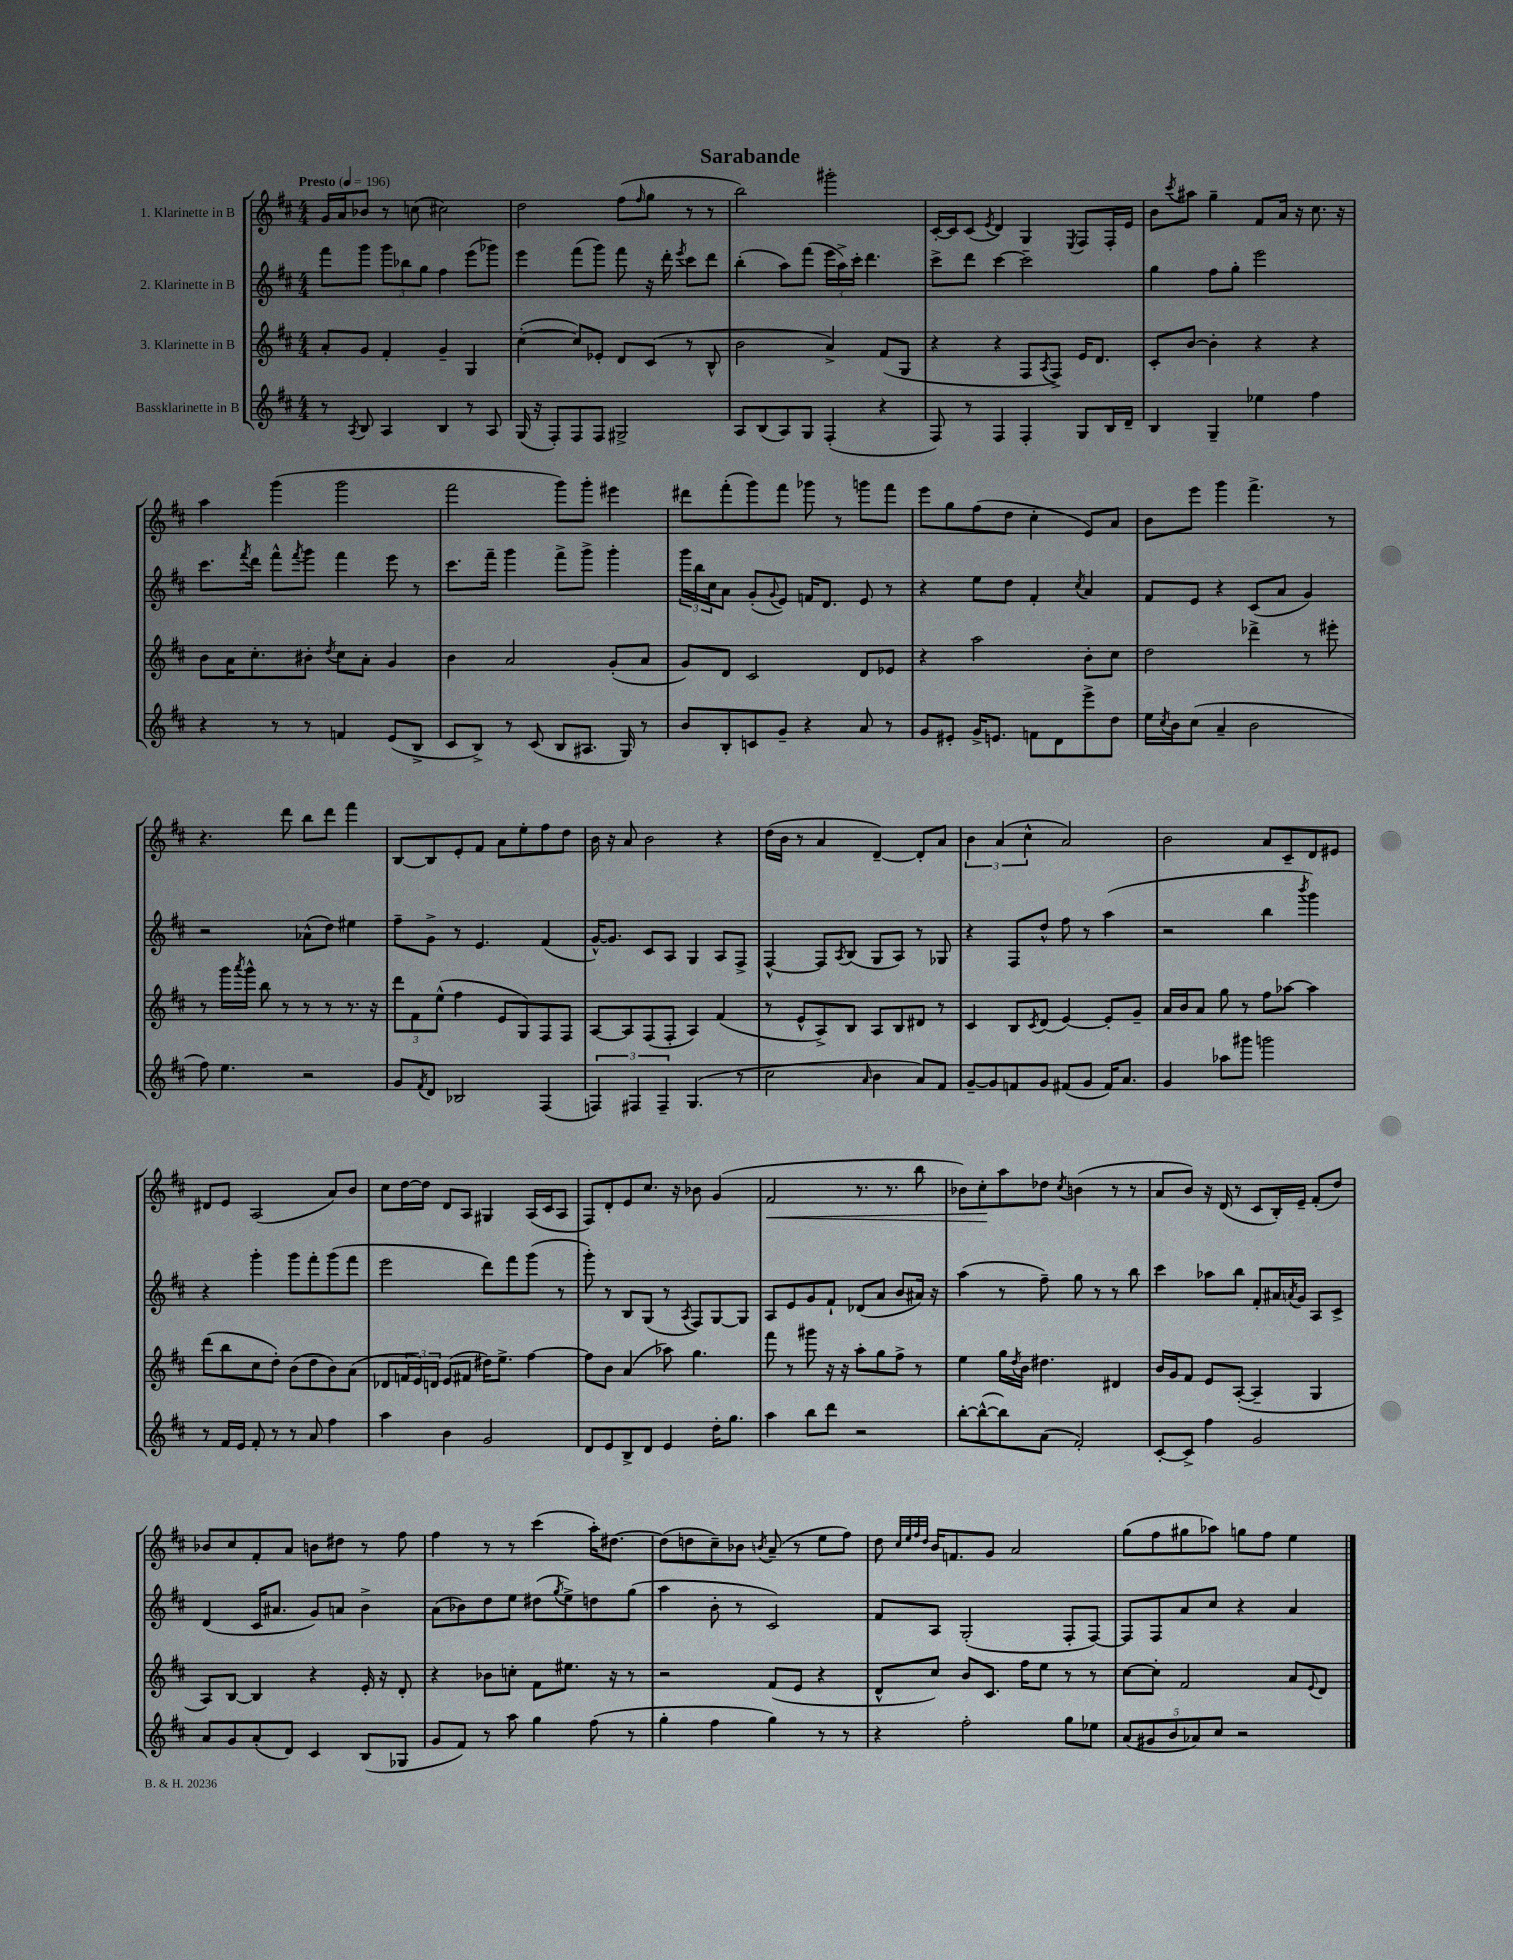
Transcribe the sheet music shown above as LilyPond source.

\header { title = "Sarabande" }
<<
\new StaffGroup <<
\new Staff = "s0" \with { instrumentName = "1. Klarinette in B" } {
    \clef treble \key d \major \numericTimeSignature \time 4/4 \tempo "Presto" 4 = 196
    g'16 a'16 bes'8 r8 c''8( cis''2) |
    d''2 fis''8( \grace { fis''16 } g''8 r8 r8 |
    b''2) gis'''2-. |
    cis'16~-. cis'16 cis'8( \acciaccatura { e'8 } d'4) g4 \acciaccatura { e8 } fis8 fis16-. e'16 |
    b'8 \acciaccatura { cis'''8 } ais''8 g''4-- fis'8 a'16 r16 cis''8. r16 |
    a''4 g'''4( g'''2 |
    fis'''2 g'''8) g'''8-. eis'''4 |
    dis'''8 fis'''8-.( g'''8) fis'''8 ges'''8 r8 g'''8 fis'''8 |
    e'''8 g''8 fis''8( d''8 cis''4-. e'8) a'8 |
    b'8 e'''8 g'''4 fis'''4.-> r8 |
    r4. d'''8 b''8 d'''8 fis'''4 |
    b8~ b8 e'8-. fis'8 a'8 e''8-. fis''8 d''8 |
    b'16 r16 a'8 b'2 r4 |
    d''16( b'16 r8 a'4 d'4~--) d'8-. a'8 |
    \tuplet 3/2 { b'4 a'4( cis''4-^ } a'2) |
    b'2 a'8 cis'8-- d'8 eis'8 |
    dis'8 e'8 a2( a'8) b'8 |
    cis''8 d''16~ d''16 d'8 a8 gis4 a16( cis'16 a8 |
    fis8) d'8-. e'8 cis''8. r16 bes'8 g'4( |
    fis'2\< r8. r8. b''8 |
    bes'8) cis''8-.\! a''8 des''8 \acciaccatura { cis''8 } b'4( r8 r8 |
    a'8 b'8) r16 d'16( r8 cis'8 b16-.) e'16-- fis'8-.( d''8) |
    bes'8 cis''8 fis'8-. a'8 b'8 dis''8 r8 fis''8 |
    fis''4 r8 r8 cis'''4( a''16-.) dis''8.~ |
    dis''8( d''8 cis''8--) bes'8 \acciaccatura { b'8 } a'8--( r8 e''8 fis''8) |
    d''8 \grace { cis''32 e''32 fis''32 d''32 } b'16 f'8. g'8 a'2 |
    g''8( fis''8 gis''8 aes''8) g''8 fis''8 e''4 \bar "|." |
}
\new Staff = "s1" \with { instrumentName = "2. Klarinette in B" } {
    \clef treble \key d \major \numericTimeSignature \time 4/4
    fis'''8 g'''8 \tuplet 3/2 { g'''8 bes''8 g''8 } fis''4 e'''8( ges'''8) |
    e'''4 fis'''8( g'''8) fis'''8 r16 d'''16-. \acciaccatura { e'''8 } cis'''8 d'''8 |
    b''4-.( a''8) fis'''8( \tuplet 3/2 { e'''16 a''16->) cis'''16-. } d'''4. |
    cis'''8-> d'''8 cis'''4~ cis'''2-- |
    g''4 fis''8 g''8-. e'''2 |
    cis'''8. \acciaccatura { fis'''8 } d'''16 fis'''8-^ \acciaccatura { fis'''8 } g'''8 fis'''4 e'''8 r8 |
    cis'''8. fis'''16-- g'''4 fis'''8-> g'''8-> g'''4-. |
    \tuplet 3/2 { g'''16 b''16 cis''16 } a'8 g'8-.( \appoggiatura { g'8 } e'8) f'16 d'8. e'8 r8 |
    r4 e''8 d''8 fis'4-. \acciaccatura { cis''8 } a'4 |
    fis'8 e'8 r4 cis'8( a'8 g'4) |
    r2 aes'8-^( d''8) eis''4 |
    fis''8-- g'8-> r8 e'4. fis'4( |
    g'16~-^) g'8. cis'8 a8 g4 a8 fis8-> |
    fis4~-^ fis8 \acciaccatura { a8 } b8( g8 a8) r8 ges8 |
    r4 fis8 d''8-^ fis''8 r8 a''4( |
    r2 b''4 \acciaccatura { b'''8 } g'''4) |
    r4 g'''4-. g'''8 fis'''8-. g'''8( fis'''8 |
    e'''2 d'''8) fis'''8 g'''8( r8 |
    g'''8-.) r8 b8 g8( r8 \acciaccatura { a8 } fis8) g8~ g8 |
    a8 e'8 g'8 fis'8-! des'8( a'8 b'8 ais'16) r16 |
    a''4( r8 fis''8--) g''8 r8 r8 b''8 |
    cis'''4 aes''8 b''8 fis'8-. ais'16 \acciaccatura { a'8 } g'16 a8 cis'8-> |
    d'4( cis'16 ais'8. g'8) a'8 b'4-> |
    a'8( bes'8) d''8 e''8 dis''8( \acciaccatura { g''8 } e''8->) d''8 g''8( |
    a''4 b'8-. r8 cis'2) |
    fis'8 a8 g2-.( fis8-. fis8~) |
    fis8 fis8 a'8 cis''8 r4 a'4 \bar "|." |
}
\new Staff = "s2" \with { instrumentName = "3. Klarinette in B" } {
    \clef treble \key d \major \numericTimeSignature \time 4/4
    a'8-. g'8 fis'4-. g'4-- g4 |
    cis''4~-.( cis''8) ees'8-. d'8 cis'8( r8 b8-^ |
    b'2 a'4->) fis'8( g8 |
    r4 r4 fis8 \acciaccatura { a8 } fis8->) e'16 d'8. |
    cis'8-. b'8~ b'4-. r4 r4 |
    b'8 a'16 cis''8.-. bis'8-. \acciaccatura { d''8 } cis''8 a'8-. g'4 |
    b'4 a'2 g'8-.( a'8 |
    g'8) d'8 cis'2 d'8 ees'8 |
    r4 a''2 b'8-. cis''8 |
    d''2 des'''4-> r8 eis'''8-. |
    r8 g'''16 \acciaccatura { a'''8 } g'''16-^ b''8 r8 r8 r8 r8. r16 |
    \tuplet 3/2 { d'''8 fis'8 e''8-^( } fis''4 e'8 g8) fis8 fis8 |
    a8~ a8 fis8( fis8-. a4) fis'4( |
    r8 e'8-^ a8->) b8 a8 b8 dis'8 r8 |
    cis'4 b8 \acciaccatura { cis'8 } d'8( e'4~) e'8-. g'8-- |
    a'16 b'16 a'8 g''8 r8 fis''8 aes''8~ aes''4 |
    d'''8( b''8 cis''8 d''8-.) b'8( d''8 b'8) a'8( |
    des'8 \tuplet 3/2 { f'16 e'16) d'16 } e'8( fis'8 dis''16) e''8.-> fis''4~ |
    fis''8 b'8 a'4( aes''8) g''4. |
    fis'''8 r8 gis'''8 r16 r16 a''8-. g''8 fis''8-> r8 |
    e''4 g''16 \acciaccatura { d''8 } b'16 dis''4. dis'4 |
    b'16 g'16 fis'8 e'8 a8~-.( a4-- g4 |
    a8) b8~ b4 r4 e'16-. r16 d'8-. |
    r4 bes'8 c''8-. fis'8 eis''8. r16 r8 |
    r2 fis'8( e'8 r4 |
    d'8-^ cis''8) b'8 cis'8. fis''16 e''8 r8 r8 |
    cis''8~ cis''8-. fis'2 a'8 \appoggiatura { e'8 } d'8 \bar "|." |
}
\new Staff = "s3" \with { instrumentName = "Bassklarinette in B" } {
    \clef treble \key d \major \numericTimeSignature \time 4/4
    r8 \acciaccatura { a8 } b8 a4 b4 r8 a8 |
    g16( r16 fis8-.) fis8 fis8 gis2-> |
    a8 b8( a8) g8 fis4-.( r4 |
    fis8) r8 fis4 fis4-. g8 b16 d'16-- |
    b4 g4-- ees''4 fis''4 |
    r4 r8 r8 f'4 e'8( b8-> |
    cis'8 b8->) r8 cis'8( b8 ais8. g16) r8 |
    b'8 b8-. c'8 g'8-- r4 a'8 r8 |
    g'8 eis'8-. g'16-> e'8. f'8 d'8 e'''8-> d''8 |
    e''16 \acciaccatura { cis''8 } b'16 cis''8( a'4-- b'2 |
    fis''8) e''4. r2 |
    g'8 \acciaccatura { fis'8 } d'8 bes2 fis4( |
    \tuplet 3/2 { f4) fis4 fis4-- } g4.( r8 |
    cis''2 \grace { a'16 } b'4 a'8) fis'8 |
    g'8~-- g'8 f'8 g'8 fis'8( g'8 fis'16) a'8. |
    g'4 aes''8 gis'''8 g'''2 |
    r8 fis'16 e'16 fis'8-. r8 r8 a'8 fis''4 |
    a''4 b'4 g'2 |
    d'8 e'8 b8-> d'8 e'4 d''16-. g''8. |
    a''4 b''8 d'''8 r2 |
    b''8~-. b''8~-^( b''8) a'8( fis'2-.) |
    cis'8~-. cis'8-> fis''4 g'2 |
    a'8 g'8 a'8-.( d'8) cis'4 b8( ges8 |
    g'8 fis'8) r8 a''8 g''4 fis''8( r8 |
    g''4-. fis''4 g''4) r8 r8 |
    r4 fis''2-. g''8 ees''8 |
    \tuplet 5/4 { a'8( gis'8 b'8 aes'8) cis''8 } r2 \bar "|." |
}
>>
>>
\layout { \context { \Score \remove "Bar_number_engraver" } }
